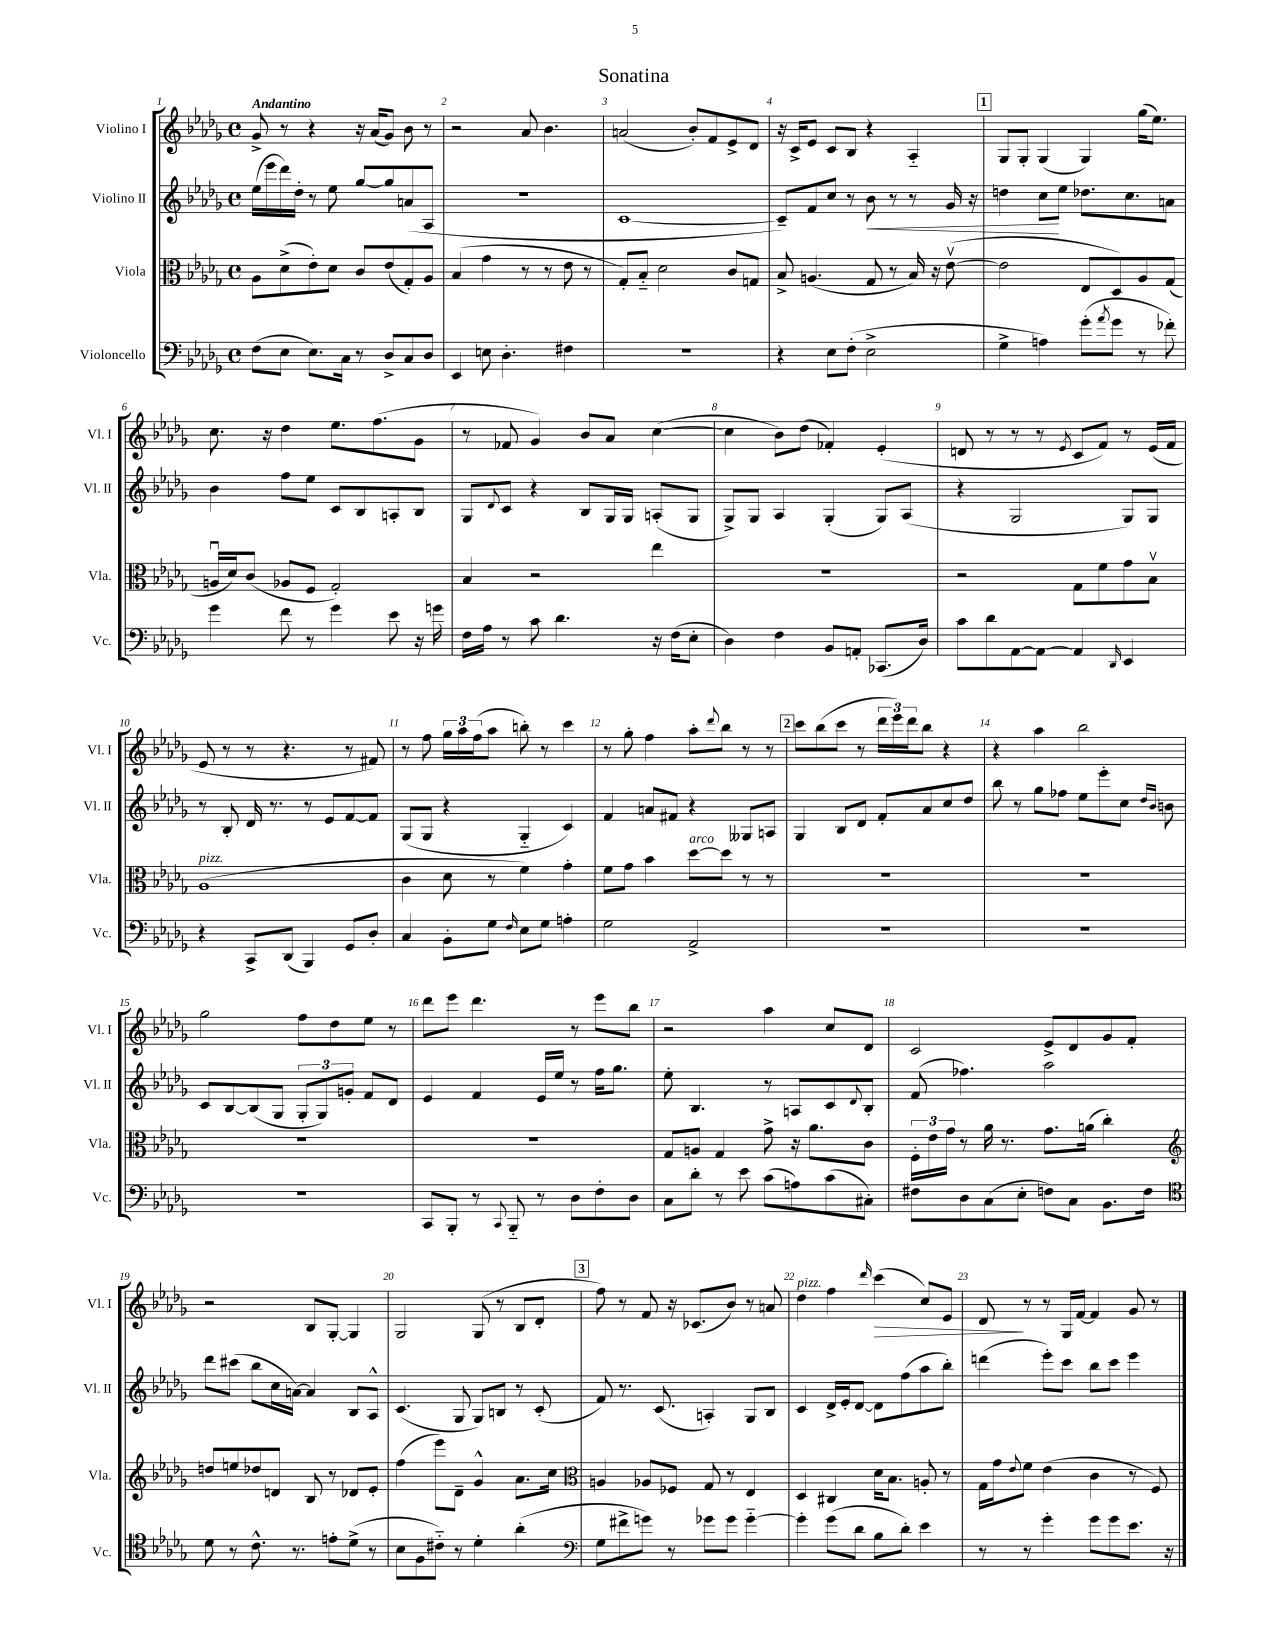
\header { title = "Sonatina" }
<<
\new StaffGroup <<
\new Staff = "s0" \with { instrumentName = "Violino I" shortInstrumentName = "Vl. I" } {
    \clef treble \key des \major \defaultTimeSignature \time 4/4 \tempo "Andantino"
    ges'8-> r8 r4 r16 aes'16( ges'8) bes'8 r8 |
    r2 aes'8 bes'4. |
    a'2( bes'8-.) f'8 ees'8-> des'8 |
    r16 c'16-> ees'8 c'8 bes8 r4 aes4-_ |
    \mark \markup { \box "1" } ges8 ges8-. ges4( ges4) ges''16( ees''8.) |
    c''8. r16 des''4 ees''8. f''8.( ges'8 |
    r8 fes'8 ges'4) bes'8 aes'8 c''4~( |
    c''4 bes'8) des''8( fes'4-.) ees'4-.( |
    d'8 r8 r8 r8 \acciaccatura { ees'8 } c'8 f'8) r8 ees'16( f'16 |
    ees'8 r8 r8 r4. r8 fis'8) |
    r8 f''8 \tuplet 3/2 { ges''16 aes''16 f''16( } aes''8 b''8-.) r8 c'''4 |
    r8 ges''8-. f''4 aes''8-. \appoggiatura { des'''8 } bes''8 r8 r8 |
    \mark \markup { \box "2" } c'''8 bes''8( c'''8 r8 \tuplet 3/2 { des'''16 ees'''16) des'''16 } bes''8 r4 |
    r4 aes''4 bes''2 |
    ges''2 f''8 des''8 ees''8 r8 |
    des'''8 ees'''8 des'''4. r8 ees'''8 bes''8 |
    r2 aes''4 c''8 des'8 |
    c'2 ees'8-> des'8 ges'8 f'8-. |
    r2 bes8 ges8~-. ges4 |
    ges2 ges8( r8 bes8 des'8-. |
    \mark \markup { \box "3" } f''8) r8 f'8 r16 ces'8.( bes'8) r8 a'8 |
    des''4^\markup { \italic "pizz." } f''4 \grace { des'''16 } c'''4\>( c''8) ees'8 |
    des'8\! r8 r8 ges16 f'16~ f'4 ges'8 r8 \bar "|." |
}
\new Staff = "s1" \with { instrumentName = "Violino II" shortInstrumentName = "Vl. II" } {
    \clef treble \key des \major \defaultTimeSignature \time 4/4
    ees''16( ees'''16 des'''16) des''16-. r8 ees''8 ges''8~ ges''8 a'8( aes8 |
    r1 |
    c'1~ |
    c'8--) f'8 c''8 r8 bes'8\< r8 r8 ges'16 r16 |
    \mark \markup { \box "1" } d''4 c''8\! ees''8 des''8. c''8. a'8 |
    bes'4 f''8 ees''8 c'8 bes8 a8-. bes8 |
    ges8 \appoggiatura { des'8 } c'8 r4 bes8 ges16 ges16 a8-.( ges8 |
    ges8->) ges8 aes4 ges4-.( ges8) aes8( |
    r4 ges2 ges8) ges8 |
    r8 bes8-. des'16 r8. r8 ees'8 f'8~ f'8 |
    ges8( ges8 r4 ges4-_ c'4) |
    f'4 a'8 fis'8 r4 geses8 a8 |
    \mark \markup { \box "2" } ges4 bes8 des'8 f'8-. aes'8 c''8 des''8 |
    bes''8 r8 ges''8 fes''8 ees''8 ees'''8-. c''8 \grace { des''16 bes'16 } b'8 |
    c'8 bes8~ bes8( ges8 \tuplet 3/2 { ges8-. ges8) g'8-. } f'8 des'8 |
    ees'4 f'4 ees'16 ees''16 r8 f''16 ges''8. |
    ees''8-. bes4. r8 a8 c'8 \appoggiatura { des'8 } bes8-. |
    f'8( fes''4.) aes''2 |
    des'''8 cis'''8( bes''8 c''16 a'16~) a'4 bes8 aes8-^ |
    c'4.( ges8 ges8) b8 r8 c'8-.( |
    \mark \markup { \box "3" } f'8) r8. c'8.( a4-.) ges8 bes8 |
    c'4 des'16-> ees'16-. des'8~ des'8 f''8( aes''8 bes''8-.) |
    d'''4( ees'''8-.) c'''8 bes''8 c'''8 ees'''4 \bar "|." |
}
\new Staff = "s2" \with { instrumentName = "Viola" shortInstrumentName = "Vla." } {
    \clef alto \key des \major \defaultTimeSignature \time 4/4
    aes8 des'8->( ees'8-.) des'8 c'8 ees'8( ges8-.) aes8 |
    bes4( ges'4 r8 r8 ees'8 r8 |
    ges8-.) bes8-_ des'2 c'8 g8 |
    bes8-> a4.( ges8 r8 bes16) r16 ees'8~\upbow( |
    \mark \markup { \box "1" } ees'2 ees8 des8) aes8 ges8( |
    a16\downbow des'16) c'8( aes8 f8 ges2-.) |
    bes4 r2 ees''4 |
    R1 |
    r2 ges8 f'8 ges'8 bes8\upbow |
    aes1^\markup { \italic "pizz." }( |
    c'4 des'8 r8 f'4) ges'4-. |
    f'8 ges'8 bes'4 des''8~^\markup { \italic "arco" } des''8 r8 r8 |
    \mark \markup { \box "2" } R1 |
    R1 |
    R1 |
    R1 |
    ges8 a8 ges4 ges'8-> r16 aes'8. c'8 |
    \tuplet 3/2 { f16-. ees'16 ges'16 } r8 aes'16 r8. ges'8. a'16( c''4-.) |
    \clef treble d''8 e''8 des''8 d'8 bes8 r8 des'8 ees'8-. |
    f''4( ees'''8) des'8-- ges'4-^ aes'8. c''16 |
    \mark \markup { \box "3" } \clef alto a4 aes8 fes8 ges8 r8 ees4 |
    des4 cis4 des'16 bes8. a8-. r8 |
    ges16 ges'16 \appoggiatura { ees'8 } f'8 ees'4( c'4 r8 f8) \bar "|." |
}
\new Staff = "s3" \with { instrumentName = "Violoncello" shortInstrumentName = "Vc." } {
    \clef bass \key des \major \defaultTimeSignature \time 4/4
    f8( ees8 ees8.) c16 r8 des8-> c8 des8 |
    ees,4 e8 des4.-. fis4 |
    r1 |
    r4 ees8 f8-.( ees2-> |
    \mark \markup { \box "1" } ges4-> a4) ges'8-.( \acciaccatura { aes'8 } ges'8 r8 fes'8-.) |
    ges'4 f'8 r8 ges'4 ees'8 r16 g'16 |
    f16 aes16 r8 c'8 des'4. r16 f16( ees8-. |
    des4) f4 bes,8 a,8-. ces,8.( des16) |
    c'8 des'8 aes,8~ aes,8~ aes,4 \grace { des,16 } ees,4 |
    r4 c,8-> des,8( bes,,4) ges,8 des8-. |
    c4 bes,8-. ges8 \grace { f16 } ees8 ges8 a4-. |
    ges2 aes,2-> |
    \mark \markup { \box "2" } R1 |
    R1 |
    R1 |
    c,8 bes,,8-. r8 \appoggiatura { c,8 } bes,,8-_ r8 des8 f8-. des8 |
    c8 des'8-. r8 ees'8 c'8( a8) c'8( cis8-.) |
    fis8 des8 c8( ees8-. f8) c8 bes,8. f16 |
    \clef tenor des'8 r8 c'8.-^ r8. e'8-. des'8->( r8 |
    bes8 f8 cis'8-_) r8 des'4-. aes'4-.( |
    \mark \markup { \box "3" } \clef bass ges8 fis'8-> g'8) r8 ges'8 ges'8 ges'4~-_ |
    ges'4-. ges'8( des'8 bes8 des'8-.) ees'4 |
    r8 r8 ges'4-. ges'8 ges'8 ees'8. r16 \bar "|." |
}
>>
>>
\layout { \context { \Score \override BarNumber.break-visibility = ##(#f #t #t) barNumberVisibility = #all-bar-numbers-visible } }
